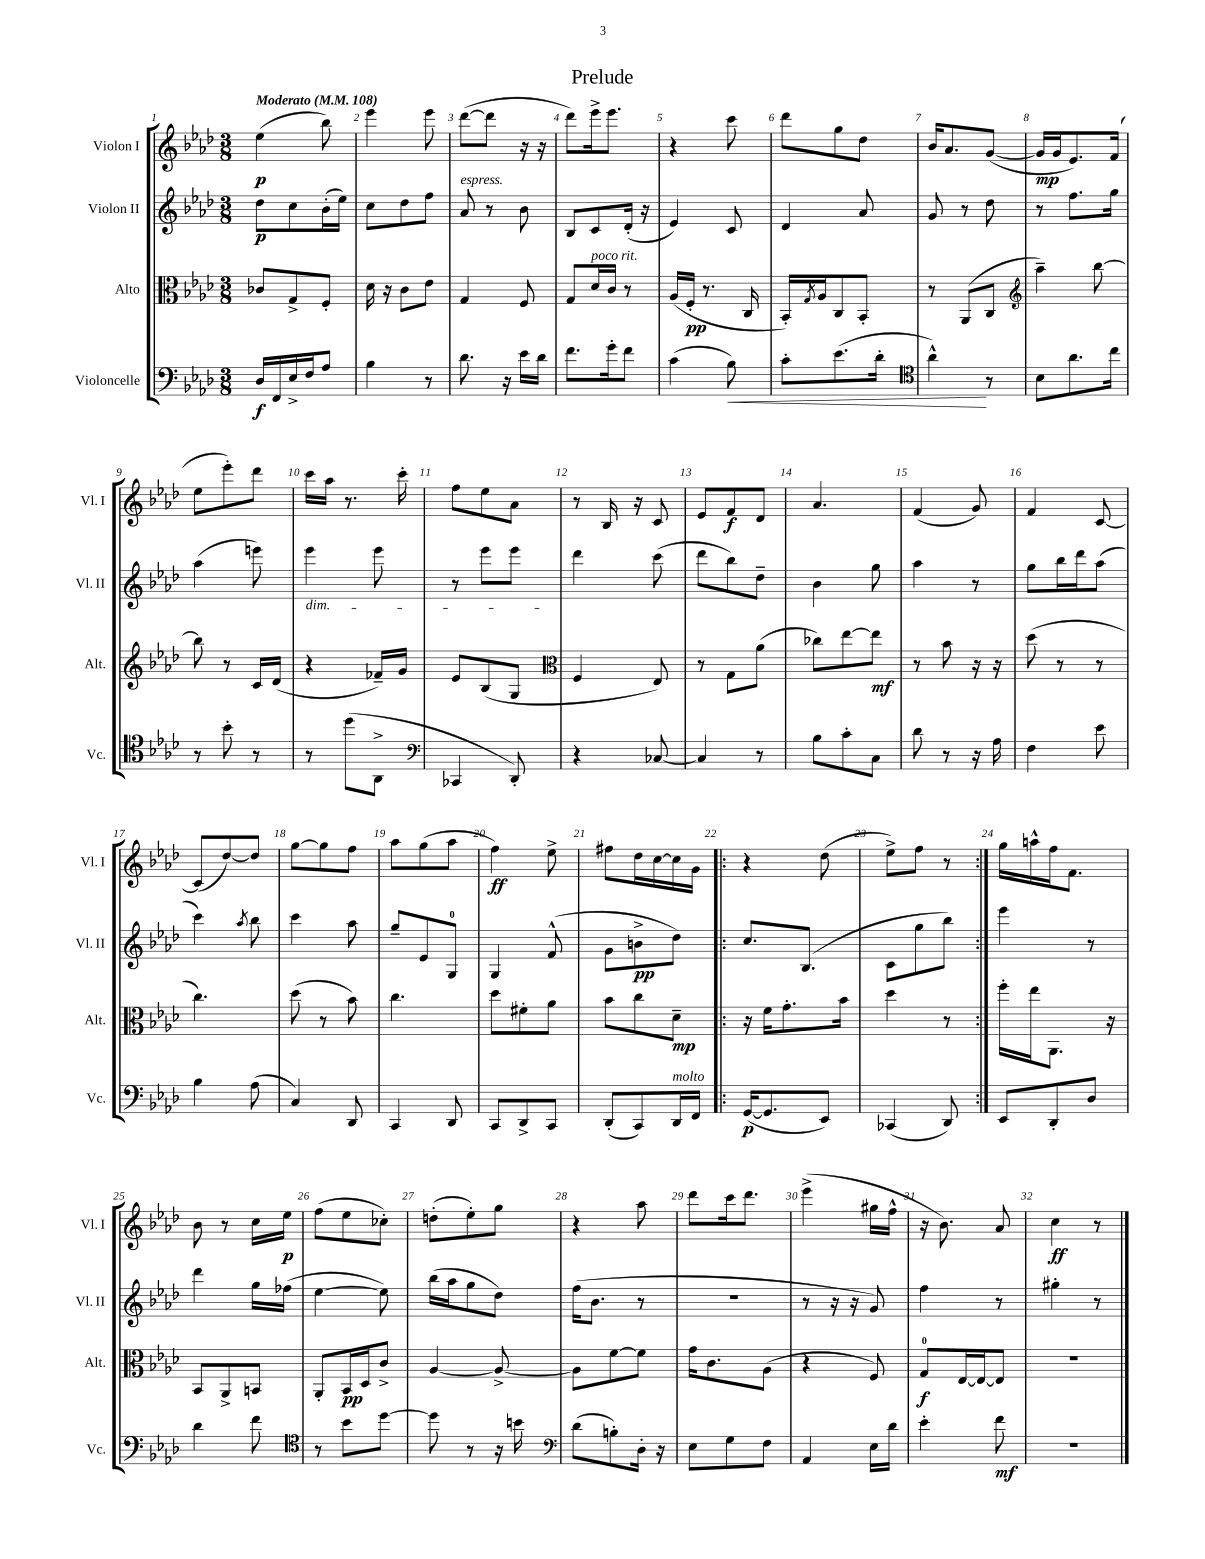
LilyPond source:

\header { title = "Prelude" }
<<
\new StaffGroup <<
\new Staff = "s0" \with { instrumentName = "Violon I" shortInstrumentName = "Vl. I" } {
    \clef treble \key aes \major \numericTimeSignature \time 3/8 \tempo "Moderato" 4 = 108
    ees''4\p( bes''8) |
    ees'''4 ees'''8 |
    des'''8~( des'''8 r16 r16 |
    des'''8) ees'''16-> ees'''8. |
    r4 c'''8 |
    des'''8 g''8 des''8 |
    bes'16 aes'8. g'8~( |
    g'16\mp g'16 ees'8.) f'16( |
    ees''8 ees'''8-.) des'''8 |
    c'''16 aes''16 r8. c'''16-. |
    f''8 ees''8 aes'8 |
    r8 bes16 r16 c'8 |
    ees'8 f'8\f des'8 |
    aes'4. |
    f'4( g'8) |
    f'4 c'8~ |
    c'8( des''8~) des''8 |
    g''8~ g''8 f''8 |
    aes''8 g''8( aes''8 |
    f''4\ff) ees''8-> |
    fis''8 des''16 c''16~ c''16 g'16 |
    \repeat volta 2 { r4 des''8( |
    ees''8->) f''8 r8 | }
    g''16 a''16-^ f''16 f'8. |
    bes'8 r8 c''16 ees''16\p |
    f''8( ees''8 ces''8-.) |
    d''8-.( ees''8-.) g''8 |
    r4 aes''8 |
    des'''8 c'''16 des'''8. |
    ees'''4->( gis''16 f''16-^ |
    r16 bes'8.) aes'8 |
    c''4\ff r8 \bar "|." |
}
\new Staff = "s1" \with { instrumentName = "Violon II" shortInstrumentName = "Vl. II" } {
    \clef treble \key aes \major \numericTimeSignature \time 3/8
    des''8\p c''8 bes'16-.( ees''16) |
    c''8 des''8 f''8 |
    aes'8^\markup { \italic "espress." } r8 bes'8 |
    bes8 c'8 des'16-.( r16 |
    ees'4) c'8 |
    des'4 aes'8 |
    g'8 r8 des''8 |
    r8 f''8. g''16 |
    aes''4( e'''8) |
    ees'''4\dim ees'''8 |
    r8 ees'''8 ees'''8\! |
    des'''4 c'''8( |
    des'''8 bes''8) des''8-- |
    bes'4 g''8 |
    aes''4 r8 |
    g''8 bes''16 des'''16 aes''8( |
    c'''4) \acciaccatura { aes''8 } bes''8 |
    c'''4 aes''8 |
    g''8-- ees'8 g8-0 |
    g4 f'8-^( |
    g'8 b'8->\pp des''8) |
    \repeat volta 2 { c''8. bes8.( |
    c'8 g''8 bes''8) | }
    ees'''4 r8 |
    des'''4 g''16 fes''16( |
    ees''4~ ees''8) |
    bes''16( aes''16 g''8 des''8) |
    f''16( bes'8. r8 |
    R4. |
    r8 r16 r16 g'8) |
    f''4 r8 |
    gis''4-. r8 \bar "|." |
}
\new Staff = "s2" \with { instrumentName = "Alto" shortInstrumentName = "Alt." } {
    \clef alto \key aes \major \numericTimeSignature \time 3/8
    ces'8 g8-> f8-. |
    des'16 r16 c'8 ees'8 |
    g4 f8 |
    g8 des'16^\markup { \italic "poco rit." } c'16 r8 |
    aes16( f16-.\pp r8. c16 |
    bes,16-.) \acciaccatura { g8 } aes16 c8 bes,8-. |
    r8 aes,8( c8 |
    \clef treble aes''4--) bes''8~ |
    bes''8 r8 c'16 des'16( |
    r4 fes'16--) g'16 |
    ees'8 bes8( g8 |
    \clef alto f4 ees8) |
    r8 g8 aes'8( |
    ces''8) ees''8~ ees''8\mf |
    r8 bes'8 r16 r16 |
    des''8( r8 r8 |
    c''4.) |
    des''8( r8 bes'8) |
    c''4. |
    des''8 fis'8-. aes'8 |
    bes'8 c''8 des'8--\mp |
    \repeat volta 2 { r16 f'16 g'8.-. bes'16 |
    des''4 r8 | }
    f''16-. ees''16 aes,8. r16 |
    bes,8 aes,8-> b,8 |
    aes,8-. bes,16\pp des16 c'8-> |
    aes4~ aes8~-> |
    aes8 f'8~ f'8 |
    g'16 c'8. aes8( |
    r4 f8) |
    g8-0\f ees16~ ees16~ ees8 |
    R4. \bar "|." |
}
\new Staff = "s3" \with { instrumentName = "Violoncelle" shortInstrumentName = "Vc." } {
    \clef bass \key aes \major \numericTimeSignature \time 3/8
    des16\f f,16 ees16-> f16 aes8 |
    bes4 r8 |
    des'8. r16 ees'16 des'16 |
    f'8. g'16-. f'8 |
    c'4( bes8\<) |
    c'8-. ees'8.( des'16-. |
    \clef tenor aes'4-^\!) r8 |
    bes8 aes'8. c''16 |
    r8 bes'8-. r8 |
    r8 des''8( aes,8-> |
    \clef bass ces,4 des,8-.) |
    r4 ces8~ |
    ces4 r8 |
    bes8 c'8-. c8 |
    des'8 r8 r16 aes16 |
    f4 ees'8 |
    bes4 aes8( |
    c4) des,8 |
    c,4 des,8 |
    c,8 des,8-> c,8 |
    des,8-.( c,8) des,16^\markup { \italic "molto" } f,16 |
    \repeat volta 2 { g,16~\p( g,8. ees,8) |
    ces,4( des,8) | }
    ees,8 des,8-. des8 |
    des'4 f'8 |
    \clef tenor r8 bes'8 des''8~ |
    des''8 r8 r16 b'16 |
    \clef bass des'8( b8-.) des16-. r16 |
    ees8 g8 f8 |
    aes,4 ees16 des'16 |
    ees'4-. f'8\mf |
    R4. \bar "|." |
}
>>
>>
\layout { \context { \Score \override BarNumber.break-visibility = ##(#f #t #t) barNumberVisibility = #all-bar-numbers-visible } }
